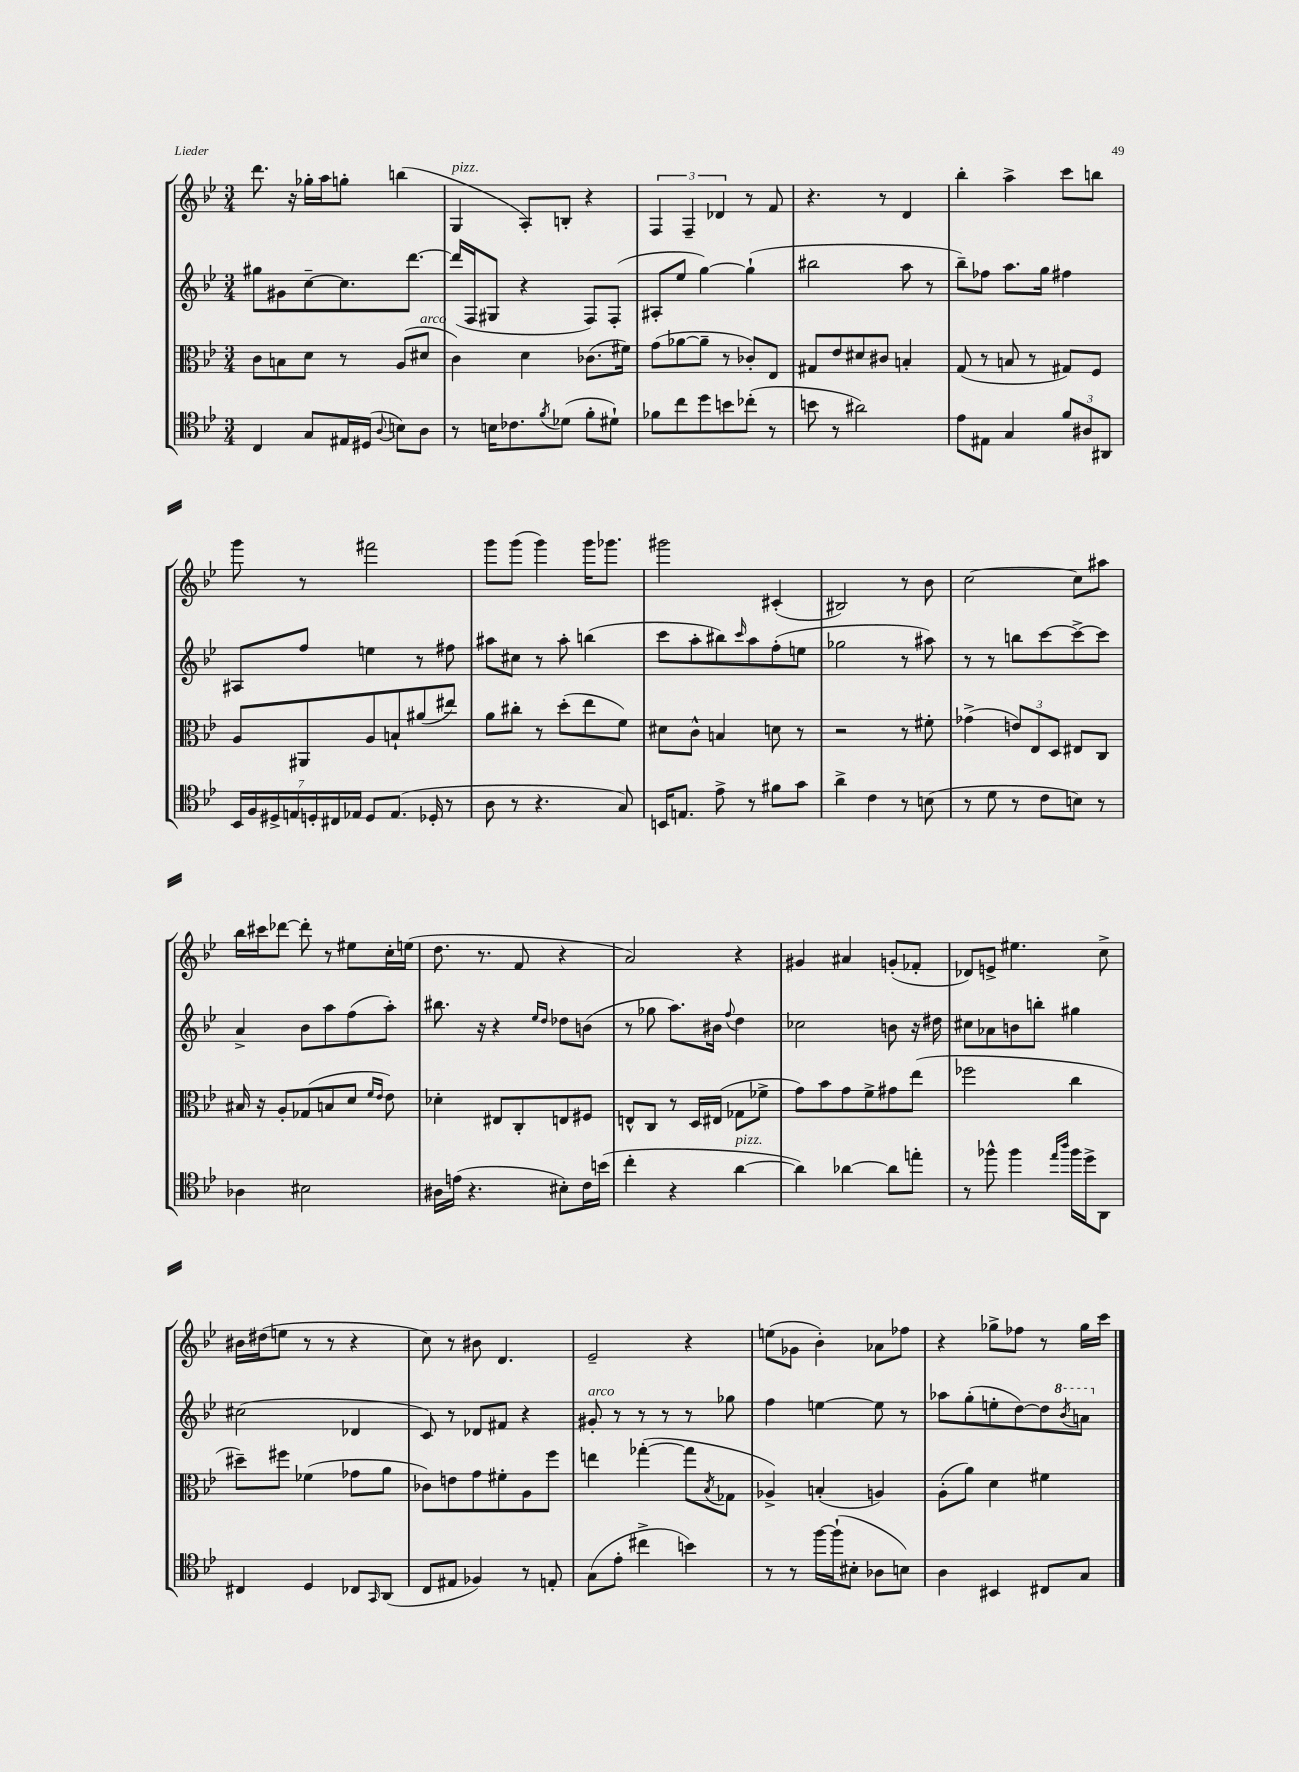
<<
\new StaffGroup <<
\new Staff = "s0" {
    \clef treble \key bes \major \numericTimeSignature \time 3/4
    d'''8. r16 ges''16-. a''16 g''8-. b''4( |
    g4^\markup { \italic "pizz." } a8-.) b8-. r4 |
    \tuplet 3/2 { f4 f4-- des'4 } r8 f'8 |
    r4. r8 d'4 |
    bes''4-. a''4-> c'''8 b''8 |
    g'''8 r8 fis'''2 |
    g'''8 g'''8( g'''4) g'''16 ges'''8. |
    gis'''2 cis'4-.( |
    bis2) r8 bes'8 |
    c''2~ c''8 ais''8 |
    bes''16 cis'''16 des'''8~ des'''8-. r8 eis''8 c''16-. e''16( |
    d''8. r8. f'8 r4 |
    a'2) r4 |
    gis'4 ais'4 g'8-.( fes'8-. |
    des'8) e'8-> eis''4. c''8-> |
    bis'16 dis''16( e''8 r8 r8 r4 |
    c''8) r8 bis'8 d'4. |
    ees'2-- r4 |
    e''8( ges'8 bes'4-.) aes'8 fes''8 |
    r4 ges''8-> fes''8 r8 ges''16 c'''16 \bar "|." |
}
\new Staff = "s1" {
    \clef treble \key bes \major \numericTimeSignature \time 3/4
    gis''8 gis'8 c''8~-- c''8. d'''8.~ |
    d'''16( f16 gis8 r4 f8) f8-.( |
    ais8-. ees''8 g''4~) g''4-!( |
    bis''2 a''8 r8 |
    bes''8--) fes''8 a''8. g''16 fis''4 |
    ais8 f''8 e''4 r8 fis''8 |
    ais''8 cis''8 r8 ais''8-. b''4( |
    c'''8 a''8-. bis''8) \grace { c'''16 } a''8 f''8-.( e''8 |
    ges''2 r8 ais''8) |
    r8 r8 b''8 c'''8~ c'''8~-> c'''8 |
    a'4-> bes'8 a''8 f''8( a''8-.) |
    bis''8. r16 r4 \grace { ees''16 d''16 } des''8 b'8( |
    r8 ges''8 a''8.) bis'16 \appoggiatura { f''8 } d''4 |
    ces''2 b'8 r16 dis''16 |
    cis''8 aes'8 b'8 b''8-. gis''4 |
    cis''2( des'4 |
    c'8) r8 des'8 fis'8 r4 |
    gis'8-.^\markup { \italic "arco" } r8 r8 r8 r8 ges''8 |
    f''4 e''4~ e''8 r8 |
    aes''8 g''8-.( e''8-. d''8~) d''8 \ottava #1 \acciaccatura { bes''8 } a''8 \ottava #0 \bar "|." |
}
\new Staff = "s2" {
    \clef alto \key bes \major \numericTimeSignature \time 3/4
    c'8 b8 d'8 r8 a8( dis'8^\markup { \italic "arco" } |
    c'4) d'4 ces'8.( fis'16) |
    g'8( aes'8~ aes'8-- r8 ces'8-.) ees8 |
    gis8 ees'8 dis'8 cis'8 b4-. |
    g8( r8 b8 r8 gis8) f8 |
    a8 ais,8 a8 b8-! ais'8( eis''8) |
    a'8 cis''8-. r8 d''8-.( ees''8 f'8) |
    dis'8 c'8-^ b4 d'8 r8 |
    r2 r8 fis'8-. |
    ges'4->( \tuplet 3/2 { e'8) ees8 d8 } eis8 c8 |
    bis16 r16 a8-. ges8( b8 d'8 \grace { f'16 ees'16 } ees'8) |
    des'4-. eis8 c8-. e8 fis8 |
    e8-^ c8 r8 d16 eis16( ges8 fes'8-> |
    g'8) bes'8 g'8 f'8-> gis'8 ees''8( |
    fes''2 c''4 |
    dis''8--) fis''8 fes'4( ges'8 a'8 |
    ces'8) e'8 g'8 fis'8-. a8 f''8 |
    e''4 ges''4~-.( ges''8 \acciaccatura { bes8 } ges8 |
    aes4->) b4-.( a4) |
    a8-.( a'8) d'4 fis'4 \bar "|." |
}
\new Staff = "s3" {
    \clef tenor \key bes \major \numericTimeSignature \time 3/4
    c4 g8 eis16 dis16( \appoggiatura { a8 } b8) a8 |
    r8 b16 ces'8. \acciaccatura { f'8 } des'8( f'8-. dis'8-!) |
    fes'8 c''8 d''8 b'8 ces''8-.( r8 |
    b'8 r8 ais'2) |
    ees'8 eis8 g4 \tuplet 3/2 { f'8 ais8 ais,8 } |
    \tuplet 7/4 { bes,16 f16 dis16-> e16 d16-. cis16 ees16 } d8 ees8.( des16-. r8 |
    a8 r8 r4. g8) |
    b,16 e8. ees'8-> r8 fis'8 g'8 |
    a'4-> c'4 r8 b8( |
    r8 d'8 r8 c'8 b8) r8 |
    aes4 bis2 |
    ais16 e'16( r4. bis8-.) c'16 b'16( |
    c''4-. r4 a'4~^\markup { \italic "pizz." } |
    a'4) aes'4~ aes'8 e''8-. |
    r8 fes''8-^ fes''4 \grace { ees''16 a''16 } fes''16 d''16-> a,8 |
    cis4 d4 ces8 \grace { g,16 } a,8( |
    c8 eis8 fes4) r8 e8-. |
    g8( ees'8-. cis''4-> b'4) |
    r8 r8 f''16~ f''16-!( bis8-. aes8 b8) |
    a4 bis,4 cis8 g8 \bar "|." |
}
>>
>>
\layout { \context { \Score \remove "Bar_number_engraver" } }
